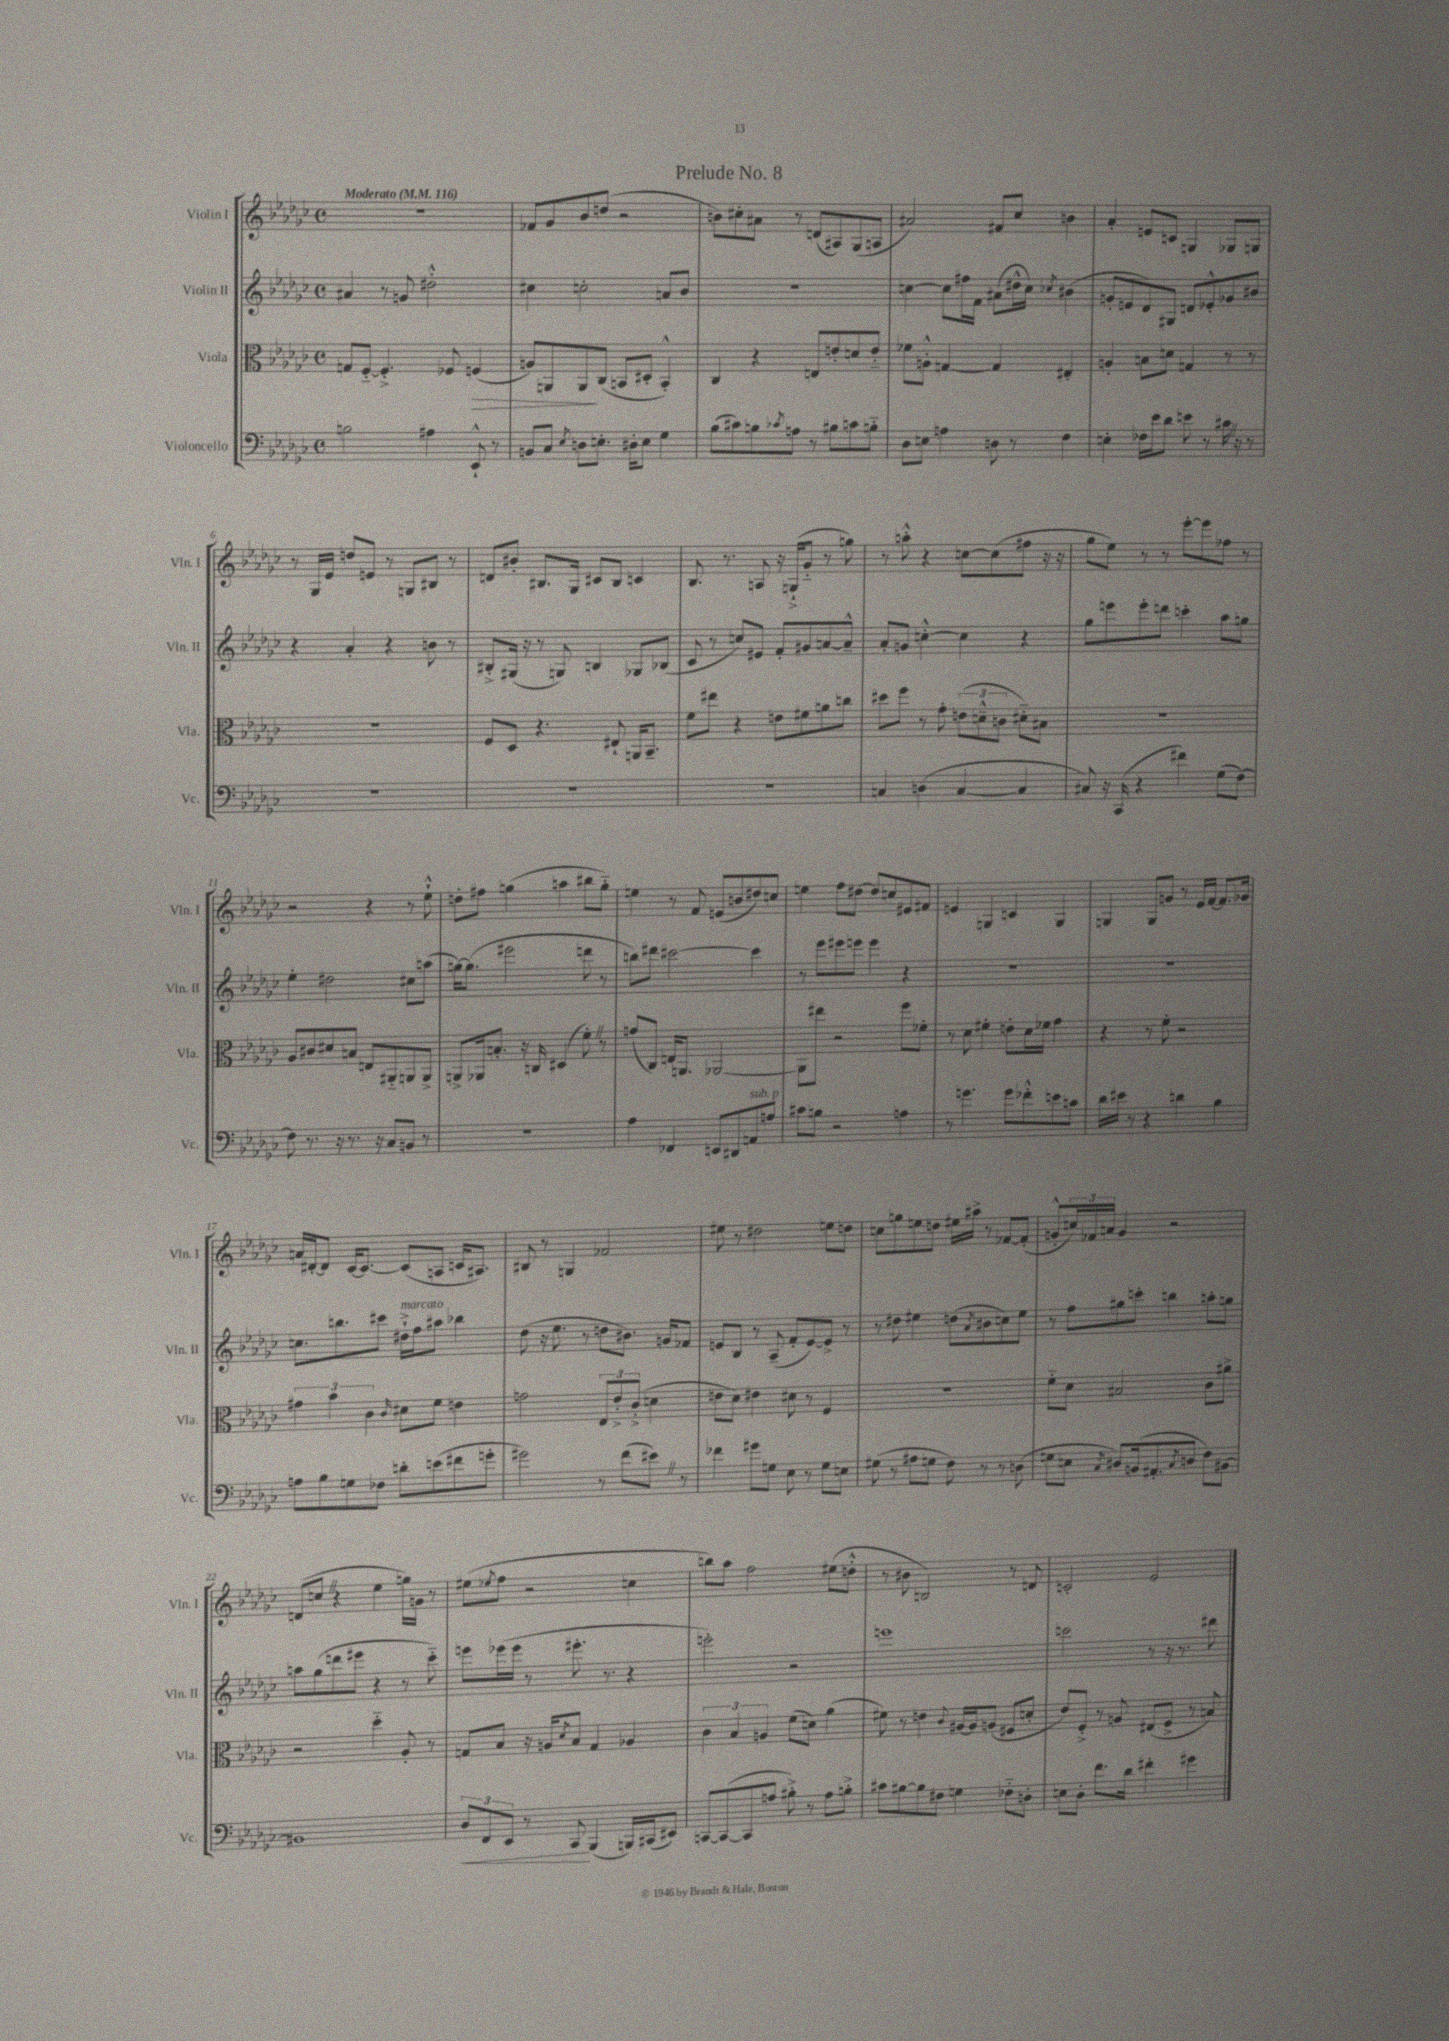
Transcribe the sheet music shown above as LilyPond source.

\header { title = "Prelude No. 8" }
<<
\new StaffGroup <<
\new Staff = "s0" \with { instrumentName = "Violin I" shortInstrumentName = "Vln. I" } {
    \clef treble \key ges \major \defaultTimeSignature \time 4/4 \tempo "Moderato" 4 = 116
    R1 |
    fes'8 ges'8 bes'8 d''8( r2 |
    b'8) cis''8-. ais'8 r8 d'8( ais8) ges8( a8 |
    ais'2) fis'8 ces''8 b'4 |
    aes'4-. e'8 c'8 g4 ges8 g8 |
    r8 ges16 ees'16 d''8 e'8 r8 g8 bis8 r8 |
    d'8 bis'8-. bis8. ges16 cis'8 bis8 c'4 |
    bes8. r8. a8 r16 g16-!->( ges'8-_ r8 g''8) |
    r8 a''8-.-^ r4 c''8~ c''8( fis''8 r16 r16 |
    ges''8 ees''8) r8 r8 ees'''8~-. ees'''8 fes''8 r8 |
    r2 r4 r8 ees''8-!-^ |
    d''8-. fis''8 g''4( a''4 bis''8 g''8-_) |
    e''4 r8 f'8 e'8( b'8 dis''8) c''8 |
    e''4 f''8 dis''8~ dis''8 c''8 eis'8 fis'8 |
    e'4 g4 c'4 g4 |
    g4 g8 g'8 r8 ees'16 f'16~ f'8. ges'16 |
    a'16 dis'16~-. dis'8 ces'16~ ces'8.~ ces'8( a8 c'16 ais8.) |
    bis8 r8 g4 fes'2 |
    eis''8 r8 dis''2 e''8 d''8 |
    c''8 g''8 e''8 d''8 eis''16 ais''16-> r8 fes'8~ fes'8-.( |
    g'8-.-^ \tuplet 3/2 { c''16) fes'16 a'16 } g'4 r2 |
    d'8( c''8 \once \override BreathingSign.text = \markup { \musicglyph "scripts.caesura.straight" } \breathe r4 ees''4 g''16) g'16 r8 |
    eis''8( \acciaccatura { ees''8 } f''8 r2 c''4 |
    b''8) aes''8 f''2 eis''8( d''8-.-^ |
    r8 bis'8 b2) r8 d'8 |
    c'2-. ees'2 \bar "|." |
}
\new Staff = "s1" \with { instrumentName = "Violin II" shortInstrumentName = "Vln. II" } {
    \clef treble \key ges \major \defaultTimeSignature \time 4/4
    ais'4 r8 g'8 dis''2-.-^ |
    cis''4 c''2-. a'8 bes'8 |
    R1 |
    c''4~ c''8 fis''16 f'16 ais'8( dis''16-^ c''16) \acciaccatura { ces''8 } bis'4( |
    g'8-. e'8 des'8) gis8 d'8 ees'8-.-^ ges'8 bis'8 |
    r4 aes'4-. r4 b'8 r8 |
    bis8-.-> gis16( r16 r8 g8) b4 ges8 bes8( |
    ces'8 r8 c''8) eis'8 f'8-. gis'8 a'8~ a'8---^ |
    aes'8-. g'8 c''4~-.-^ c''4 r4 |
    ges''8 e'''8 e'''8-. d'''8 c'''4-. aes''8 g''8 |
    ees''4-. dis''2 cis''8 a''8( |
    g''16~) g''8.( eis'''2 d'''8 r8 |
    b''8) dis'''8 cis'''2~ cis'''4 |
    r8 ees'''8 eis'''8 e'''8 e'''4 r4 |
    R1 |
    R1 |
    c''8. b''8. cis'''8 dis''16-!->^\markup { \italic "marcato" } f''16 ais''8 bes''4 |
    des''8( r16 ees''8. r8 d''8 bis'8.) g'16 fes'8 |
    e'8 bes8 r8 aes8--( f'8-. e'8~) e'8-> r8 |
    r8 dis''8 eis''4 d''8( \acciaccatura { aes'8 } bis'8 c''8) eis''8 |
    r8 f''8 gis''8 c'''8-. b''4 a''8-. g''8 |
    a''8 ges''8( d'''8 eis'''8 r4 r8 ces'''8-_) |
    e'''8 ees'''16( ees'''16 r8 eis'''8.-. r8. r4 |
    e'''2-.) r2 |
    e'''1 |
    c'''2 r8 r16 r8. dis'''8 \bar "|." |
}
\new Staff = "s2" \with { instrumentName = "Viola" shortInstrumentName = "Vla." } {
    \clef alto \key ges \major \defaultTimeSignature \time 4/4
    g8 f8~-_ f4.-.-> fes8 f4\>( |
    a8) a,8 a,8\! ces8( b,8 dis8-. b,4-.-^) |
    ces4 r4 e8 e'8-. d'8 e'8-_ |
    fes'8 a8-.-^ g4~ g4 eis4-. |
    a4-. b8 d'8 g4 r8 r8 |
    r1 |
    f8 des8 r4. eis8-! a,16 bes,8.-- |
    f'8 eis''8 r4 e'8 fis'8 a'8 c''8 |
    dis''8 f''8 r8 ges'8-. \tuplet 3/2 { e'8( d'8---^ c'8 } dis'8-_) bis8 |
    R1 |
    aes8 cis'8 dis'8 b8 e8 ais,8-_ a,8 a,8-> |
    a,8-> aes,16 b8.-. r16 c16 dis4( f'8-.) \once \override BreathingSign.text = \markup { \musicglyph "scripts.caesura.straight" } \breathe r8 |
    g'8( ces8) e16 a,8. aes,2~ |
    aes,8 eis''8 r2 f''8 fes'8-. |
    r8 des'8 fis'4-. e'8-. des'16 fes'16 ges'4 |
    r4 r8 f'8-. r2 |
    \tuplet 3/2 { gis'4 bes'4 ces'4 } \grace { ces'16 } dis'8 f'8 e'4 |
    g'2 \tuplet 3/2 { ees8 ees'8-.-> ces'8-.->( } d'4 |
    e'8 des'8) eis'4 dis'8 r8 f4 |
    R1 |
    f'8-_ des'8 bis2 ces'8 ais'8-> |
    r2 des''4-_ aes8-. r8 |
    g8 bes8 r16 a16 \acciaccatura { des'8 } bes8 g4 aes4 |
    \tuplet 3/2 { ces'4 bes4 a4 } f'8( d'8) aes'4( |
    fis'8) r8 e'4 \appoggiatura { ces'8 } ais16~ ais16 a8( fis8 d'8-. |
    ees'8) f8-.-> r8 a8 eis8( f8-> r8 b8) \bar "|." |
}
\new Staff = "s3" \with { instrumentName = "Violoncello" shortInstrumentName = "Vc." } {
    \clef bass \key ges \major \defaultTimeSignature \time 4/4
    b2 ais4 ees,8-!-^ r8 |
    b,8 ces8 \acciaccatura { ees8 } d8 e8.-. dis16-. e8 ges4 |
    bes8( cis'8) b8 \acciaccatura { ces'8 } a8 r8 bis8 c'8 b8-_ |
    des8 e8 a4 d8 r8 f4 |
    e4-. fes16 ees'16 des'8 e'8 r8 cis'16 \once \override BreathingSign.text = \markup { \musicglyph "scripts.caesura.straight" } \breathe r16 r8 |
    R1 |
    R1 |
    R1 |
    c4 d4( c4~ c4 |
    cis8) r16 ces,16( r4 fis'4) ges8( f8~) |
    f8 r8. r16 r8. r16 ces8 b,8 r8 |
    R1 |
    aes4 fes,4 e,8 dis,8 a,8^\markup { \italic "sub. p" } a8 |
    cis'8 b8 r2 a4 |
    r8 g'4. g'8 fes'8-.-^ e'8 c'8 |
    des'16 eis'16 r8 r4 d'4 bes4 |
    a8 bes8 g8 fes8 d'8-. e'8( fis'8 g'8-. |
    gis'2) r8 f'8( eis'8) \once \override BreathingSign.text = \markup { \musicglyph "scripts.caesura.straight" } \breathe r8 |
    fes'4 gis'8 g8 ees8 r8 g8 e8 |
    gis8( r8 ais8 g8 f8) r8 r8 d8( |
    g8 e8 \acciaccatura { ces8 } dis8) b,16( ais,8.-. \acciaccatura { ces8 } d8 f8) bis,8~ |
    bis,1 |
    \tuplet 3/2 { des8\< f,8 ees,8 } r8 ces,8\! bes,,4( b,,16) cis,16( eis,8) |
    c,8~ c,8~( c,8 a8 bis8-.->) r8 a8 b8-.-> |
    cis'8 bis8~ bis8 fis8 g4 fes8-_ d8-. |
    e8 des8-. f'8. des'16 fis'4-. gis'4 \bar "|." |
}
>>
>>
